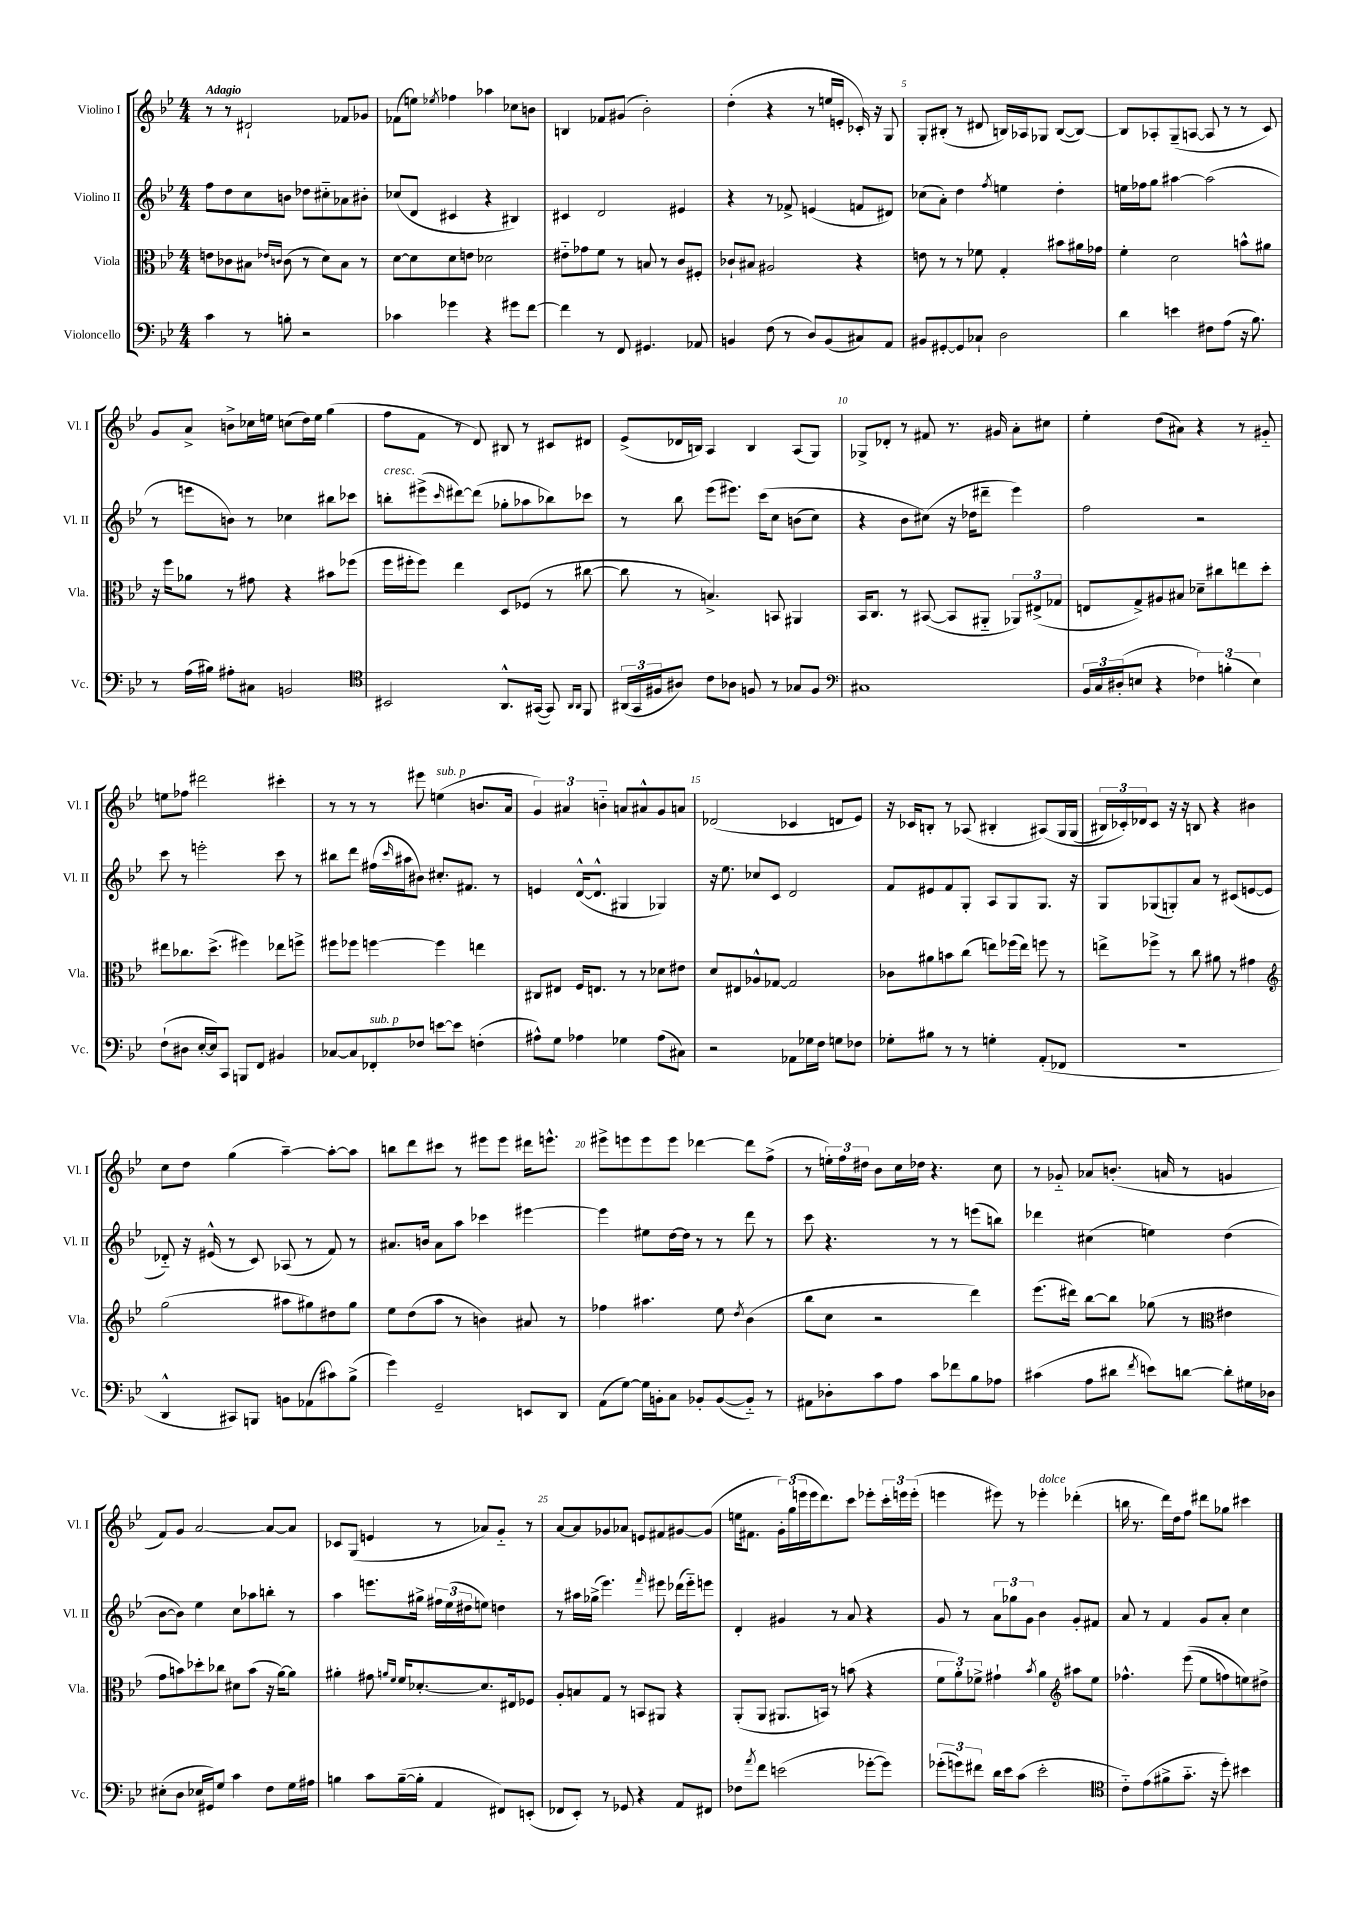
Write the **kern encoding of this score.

**kern	**kern	**kern	**kern
*part4	*part3	*part2	*part1
*staff4	*staff3	*staff2	*staff1
*I"Violoncello	*I"Viola	*I"Violino II	*I"Violino I
*I'Vc.	*I'Vla.	*I'Vl. II	*I'Vl. I
*clefF4	*clefC3	*clefG2	*clefG2
*k[b-e-]	*k[b-e-]	*k[b-e-]	*k[b-e-]
*M4/4	*M4/4	*M4/4	*M4/4
=1	=1	=1	=1
!	!	!	!LO:TX:a:B:t=Adagio
4c\	8en\L	8ff\L	8r
.	8c-X\	8dd\	8r
8r	8B#X\J	8cc\	2d#X`/
.	16qqe-X/LL	.	.
.	16qqcn/JJ	.	.
8Bn'\	(8c\	8bn\J	.
2r	8r	8dd-X\L	.
.	8d\L)	8cc#X\	.
.	8B#\J	8a-X\	8f-X/L
.	8r	8b#X'\J	8g-X/J
=2	=2	=2	=2
4c-X\	[8d\L	(8cc-X/L	(8f-X\L
.	8d\]	8d/J	8een\J)
.	.	.	8qee-X/
4g-X\	8d\	4c#X/	4ff-X\
.	8en\J	.	.
4r	2d-X\	4r	4aa-X\
8g#X\L	.	4B#X/)	8cc-X\L
[8f\J	.	.	8bn\J
=3	=3	=3	=3
4f\]	8e#X\L	4c#X/	4Bn/
.	8g-X\	.	.
8r	8f\J	2d/	8f-X/L
8FF/	8r	.	(8g#X/J
4.GG#X/	8Bn/	.	2b-'\)
.	8r	.	.
.	8c/L	4e#X/	.
8AA-X/	8F#X'/J	.	.
=4	=4	=4	=4
4BBn/	8c-X`/L	4r	(4dd'\
.	8B#X/J	.	.
(8F\	2A#X/	8r	4r
8r	.	8f-X^/	.
8D/L)	.	(4en/	8r
(8BB/	.	.	16een/LL
.	.	.	16en'/JJ
8C#X/)	4r	8fn/L	16c-X'/)
.	.	.	16r
8AA/J	.	8d#X/J)	8G/
=5	=5	=5	=5
8BB#X/L	8en\	(8cc-X\L	8G'/L
[8GG#X'/	8r	8a'\J)	(8B#X'/J
8GG#/]	8r	4dd\	8r
8C-X`/J	8f-X\	.	8d#X/
.	.	8qff/	.
2D\	4G'/	4een\	16Bn/LL)
.	.	.	16A-X/J
.	.	.	8G-X/J
.	8b#X\L	4dd'\	([8B/L
.	16a#X\L	.	8B/J_)
.	16g-X\JJ	.	.
=6	=6	=6	=6
4d\	4f'\	16een\LL	8B/L]
.	.	16ff-X\J	.
.	.	8gg\J	8A-X'/
4en\	2d\	[4aa#X\	(8G~/
.	.	.	[8An/J
8F#X\L	.	(2aa#\]	8A/]
(8A\J	.	.	8r
16r	8bn^^\L	.	8r
8.B-\)	.	.	.
.	8a#X\J	.	8c/)
!!LO:LB:g=z
=7	=7	=7	=7
8r	16r	8r	8g/L
.	16ff\KL	.	.
(16A\LL	8a-X\J	8eeen\L	8a^/J
16B#X\JJ)	.	.	.
8A#X'\L	8r	8bn\J)	8bn^\L
8C#X\J	8g#X\	8r	16cc-X\L
.	.	.	16een\JJ
2BBn/	4r	4cc-X\	(8ccn\L
.	.	.	16dd\L)
.	.	.	16ee\JJ
.	8b#X\L	8bb#X\L	(4gg\
.	(8ff-X\J	8ccc-X\J	.
=8	=8	=8	=8
*clefC4	*	*	*
!	!	!LO:TX:a:i:t=cresc.	!
2BB#X/	16ff\LL	8bbn'\L	8ff\L
.	16ff#X'\J	.	.
.	8ff#\J)	(8eee#X^\	8f\J
.	.	16qqccc/	.
.	4ee-\	[8ddd#X\)	8r
.	.	(8ddd#\J]	8d/)
8.AA^^/L	8D/L	8gg-X'\L	8B#X/
.	(8F-X/J	8aa-X\	8r
([16GG#X/Jk	.	.	.
8GG#/])	8r	8bb-X\)	8c#X/L
16qqAA/LL	.	.	.
16qqAA/JJ	.	.	.
8FF/	[8cc#X\	8ccc-X\J	8d#X/J
=9	=9	=9	=9
(24AA#X/LL	8cc#\]	8r	(8e-^/L
24GG/	.	.	.
24F#X/J	.	.	.
8A#X/J)	8r	8bb-\	16d-X/L
.	.	.	16Bn/JJ)
8c\L	4.Bn^/)	(8eee-\L	4A/
8A-X\J	.	8.eee#X\J)	.
8Fn/	.	.	4B/
.	.	(16ccc\KL	.
8r	8BBn/	8cc\J	.
8G-X/L	4AA#X/	(8bn\L	(8A/L
8F/J	.	8cc\J)	8G/J)
=10	=10	=10	=10
*clefF4	*	*	*
1C#X	16BB-/KL	4r	8G-X^/L
.	8.C/J	.	.
.	.	.	8d-X'/J
.	8r	8b-\L	8r
.	([8BB#X/	(8cc#X\J)	8f#X/
.	8BB#/L]	16r	8.r
.	.	16dd-X\KL	.
.	8AA#X/J	8ddd#X~\J	.
.	.	.	16g#X/
.	12AA-X/L)	4eee-\)	8a'\L
.	(12E#X^/	.	.
.	.	.	8cc#X\J
.	12G-X/J	.	.
=11	=11	=11	=11
24BB-/LL	8En/L	2ff\	4ee-'\
24C/	.	.	.
(24D#X'/J	.	.	.
8En/J	8G^/)	.	.
4r	8A#X/	.	(8dd\L
.	8B#X/J	.	8a#X\J)
6F-X\)	8d-X~\L	2r	4r
.	8cc#X\	.	.
(6Bn'\	.	.	.
.	8een\	.	8r
6E\)	.	.	.
.	8dd'\J	.	8g#X/
!!LO:LB:g=z
=12	=12	=12	=12
(8F`\L	8ee#X\L	8ccc\	8een\L
8D#X\J	8.cc-X\	8r	8ff-X\J
[16E-'/LL	.	2eeen'\	2ddd#X\
16E-/J])	(8.dd^\J	.	.
8CC/J	.	.	.
8BBBn/L	4ff#X\)	.	.
8FF/J	.	.	.
4BB#X/	8ee-X\L	8ccc\	4ccc#X'\
.	8ffn^\J	8r	.
=13	=13	=13	=13
[8C-X/L	8ff#X\L	8bb#X\L	8r
8C-/]	8ff-X\J	8ddd\J	8r
!LO:TX:a:i:t=sub. p	!	!	!
8FF-X'/	[4ffn\	(16ff#X\LL	8r
.	.	16qqccc/	.
.	.	16aa#X\J	.
8F-X/J	.	8b#X\J)	8eee#X\
!	!	!	!LO:TX:a:i:t=sub. p
[8en\L	4ff\]	8.cc#X'/L	(4een\
8e\J]	.	.	.
.	.	8.f#X/J	.
(4Fn'\	4een\	.	8.bn/L
.	.	8r	.
.	.	.	16a/Jk
=14	=14	=14	=14
8A#X^^\L)	8C#X/L	4en/	6g/)
8G\J	8E#X/J	.	.
.	.	.	6a#X/
4A-X\	16F/KL	([16d^^/KL	.
.	8.En/J	8.d^^/J]	.
.	.	.	6bn\
4G-X\	8r	4G#X/	8an/L
.	8r	.	8a#X^^/
(8A-\L	8d-X\L	4G-X/)	8g/
8C#X\J)	8e#X\J	.	8an/J
=15	=15	=15	=15
2r	8d/L	16r	(2d-X/
.	.	8.ee-\	.
.	8E#X/	.	.
.	8A-X^^/	8cc-X/L	.
.	[8G-X/J	8c/J	.
8AA-X\L	2G-/]	2d/	4c-X/
16G-X\L	.	.	.
16F\JJ	.	.	.
8Gn\L	.	.	8dn/L
8F-X\J	.	.	8e-/J)
=16	=16	=16	=16
8G-X'\L	8c-X\L	8f/L	16r
.	.	.	16c-X/KL
8B#X\J	8a#X\	8e#X/	8Bn'/J
8r	8bn\	8f/	8r
8r	(8cc\J	8G'/J	(8A-X/
4Gn'\	8een\L)	8A/L	4B#X'/
.	(16ff-X\L	8G/	.
.	16ee\JJ)	.	.
(8AA'/L	8ffn\	8.G/J	(8A#X/L)
8FF-X/J	8r	.	16G/L
.	.	16r	(16G/JJ
=17	=17	=17	=17
1r	8een^\L	8G/L	24B#X/LL)
.	.	.	24c-X'/)
.	.	.	24d-X/J
.	8ff-X^\J	(8G-X/	8c-/J
.	8r	8Gn'/)	16r
.	.	.	16r
.	8cc\	8a/J	8Bn/
.	8a#X\	8r	4r
.	8r	(8c#X/L	.
.	4g#X\	[8en/	4b#X\
.	.	8e/J]	.
!!LO:LB:g=z
=18	=18	=18	=18
*	*clefG2	*	*
4DD^^/	(2gg\	8d-X/)	8cc\L
.	.	16r	8dd\J
.	.	(16e#X^^/	.
8CC#X/L)	.	8r	(4gg\
8BBBn/J	.	8c/)	.
8BBn\L	8aa#X\L	(8A-X/	[4aa~\)
(8AA-X\	8gg#X\)	8r	.
8c#X\)	8dd#X\	8f/)	8aa'\L_
(8B-^\J	8gg#\J	8r	8aa\J]
=19	=19	=19	=19
4g\)	8ee-\L	8.a#X/L	8bbn\L
.	(8dd\	.	8ddd\
.	.	16bn/Jk	.
2GG~/	8aa\J	8a#\L	8ccc#X\J
.	8r	8aa\J	8r
.	4bn\)	4ccc-X\	8eee#X\L
.	.	.	8eee#\J
8EEn/L	8a#X/	[4eee#X\	16ddd#X\KL
.	.	.	8.eeen^^\J
8DD/J	8r	.	.
=20	=20	=20	=20
(8AA\L	4ff-X\	4eee#\]	8eee#X^\L
[8G\J)	.	.	8eeen\
16G\LL]	4.aa#X\	8ee#X\L	8eee\
16BBn'\J	.	.	.
8C\J	.	[16dd\L	8eee\J
.	.	16dd\JJ]	.
8BB-X'/L	.	8r	[4ddd-X\
([8BB-/	8ee-\	8r	.
.	8qdd/	.	.
8BB-/J])	(4b-\	8ddd\	8ddd-\L]
8r	.	8r	(8ff^\J
=21	=21	=21	=21
8AA#X\L	8bb-\L	8ccc\	8r
8D-X'\	8cc\J	4.r	24een'\LL)
.	.	.	24ff\
.	.	.	24dd#X\JJ
8c\	2r	.	8b-\L
8A\J	.	.	16cc\L
.	.	.	16dd-X\JJ
8c\L	.	8r	4.r
8f-X\	.	8r	.
8B-\	4ddd\)	(8eeen\L	.
8A-X\J	.	8bbn\J)	8cc\
=22	=22	=22	=22
(4c#X\	(8.eee-\L	4ddd-X\	8r
.	.	.	8g-X/
.	16ddd#X\Jk)	.	.
8A\L	[8bb-\L	(4cc#X\	8a-X/L
8d#X\J	8bb-\J]	.	(8.bn'/J
8qf/	.	.	.
8en\L)	(8gg-X\	4een\)	.
.	.	.	16an/
[8dn\J	8r	.	8r
*	*clefC3	*	*
8d'\L]	4e#X\	(4dd\	4gn/
16G#X\L	.	.	.
16D-X\JJ	.	.	.
!!LO:LB:g=z
=23	=23	=23	=23
(8E#X'\L	8g\L	[8b-\L	8f/L)
8D\J	8bn\)	8b-\J])	8g/J
16E-X/LL	8dd-X'\	4ee-\	[2a/
16GG#X/J)	.	.	.
8G/J	8cc-X\J	.	.
4c\	8d#X\L	8cc\L	.
.	(8b\J	8aa-X\	.
8F\L	16r	8bbn'\J	8a/L_
.	[16a\KL)	.	.
16G\L	8a\J]	8r	8a/J]
16A#X\JJ	.	.	.
=24	=24	=24	=24
4Bn\	4a#X'\	4aa\	8c-X/L
.	.	.	(8G/J
8c\L	8g#X\	8.eeen\L	4en/
.	16qqan/LL	.	.
.	16qqf/JJ	.	.
([16B~\L	16f/KL	.	.
16B'\JJ]	[8.d-X'/	16gg#X^\Jk	.
4AA/	.	24ff#X\LL	8r
.	.	(24ee-\	.
.	.	24dd#X\J	.
.	8.d-/]	8een\J)	8a-X/L)
8FF#X/L)	.	4ddn\	8g/J
.	16E#X/k	.	.
(8EEn'/J	8F-X/J	.	8r
=25	=25	=25	=25
8FF-X/L	8A'/L	8r	[8a/L
8EE-'/J)	8Bn/	16aa#X\LL	8a/]
.	.	(16gg-X^\JJ	.
8r	8G/J	4.eee-\)	8g-X/
8GG-X/	8r	.	8a-X/J
4r	8BBn/L	.	8en/L
.	.	16qqfff/	.
.	8AA#X/J	8eee#X\	8f#X/
8AA/L	4r	(16ddd-X\LL	[8g#X/
.	.	16eee#\J)	.
8FF#X/J	.	8eeen\J	(8g#/J]
=26	=26	=26	=26
8F-X\L	(8AA'/L	4d'/	16een\KL
.	.	.	8.f#X\J
8qa/	.	.	.
8f\J	8AA/J	.	.
(2en\	8.AA#X/L	4g#X/	24g'\LL)
.	.	.	(24gg\
.	.	.	24eeen\
.	.	.	16eee\J
.	16BBn/Jk)	.	8.ddd\)
.	8r	8r	.
.	(8bn\	8a/	8ccc\J
[8g-X'\L	4r	4r	8eee-X'\L
8g-\J])	.	.	24ccc'\L
.	.	.	24eeen\
.	.	.	(24eee'\JJ
=27	=27	=27	=27
(12g-X'\L	12f\L	8g/	4eeen\
12gn\)	12a'\)	.	.
.	.	8r	.
12f#X\J	12f-X^\J	.	.
16d\LL	4g#X`\	12a\L	8eee#X\)
16e-\J	.	.	.
.	.	12gg-X\	.
(8c\J	.	.	8r
.	.	12g\J	.
.	8qb-/	.	.
!	!	!	!LO:TX:a:i:t=dolce
2e-'\	4a\	4b-\	4eee-X'\
*	*clefG2	*	*
.	8aa#X\L	8g'/L	(4ddd-X'\
.	8ee-\J	8f#X/J	.
=28	=28	=28	=28
*clefC4	*	*	*
8c\L)	4.ff-X^^\	8a/	16bbn\
.	.	.	8.r
(8e-\	.	8r	.
8f#X^\	.	4f/	16ddd\LL)
.	.	.	16dd\J
8.g\J	((8eee-\	.	8ff\J
.	8ee-\L	8g/L	8ddd#X\L
16r	.	.	.
8dd'\)	8ffn\)	8a'/J	8gg-X\J
4b#X\	8een\)	4cc\	4ccc#X\
.	8dd#X^\J	.	.
==	==	==	==
*-	*-	*-	*-
